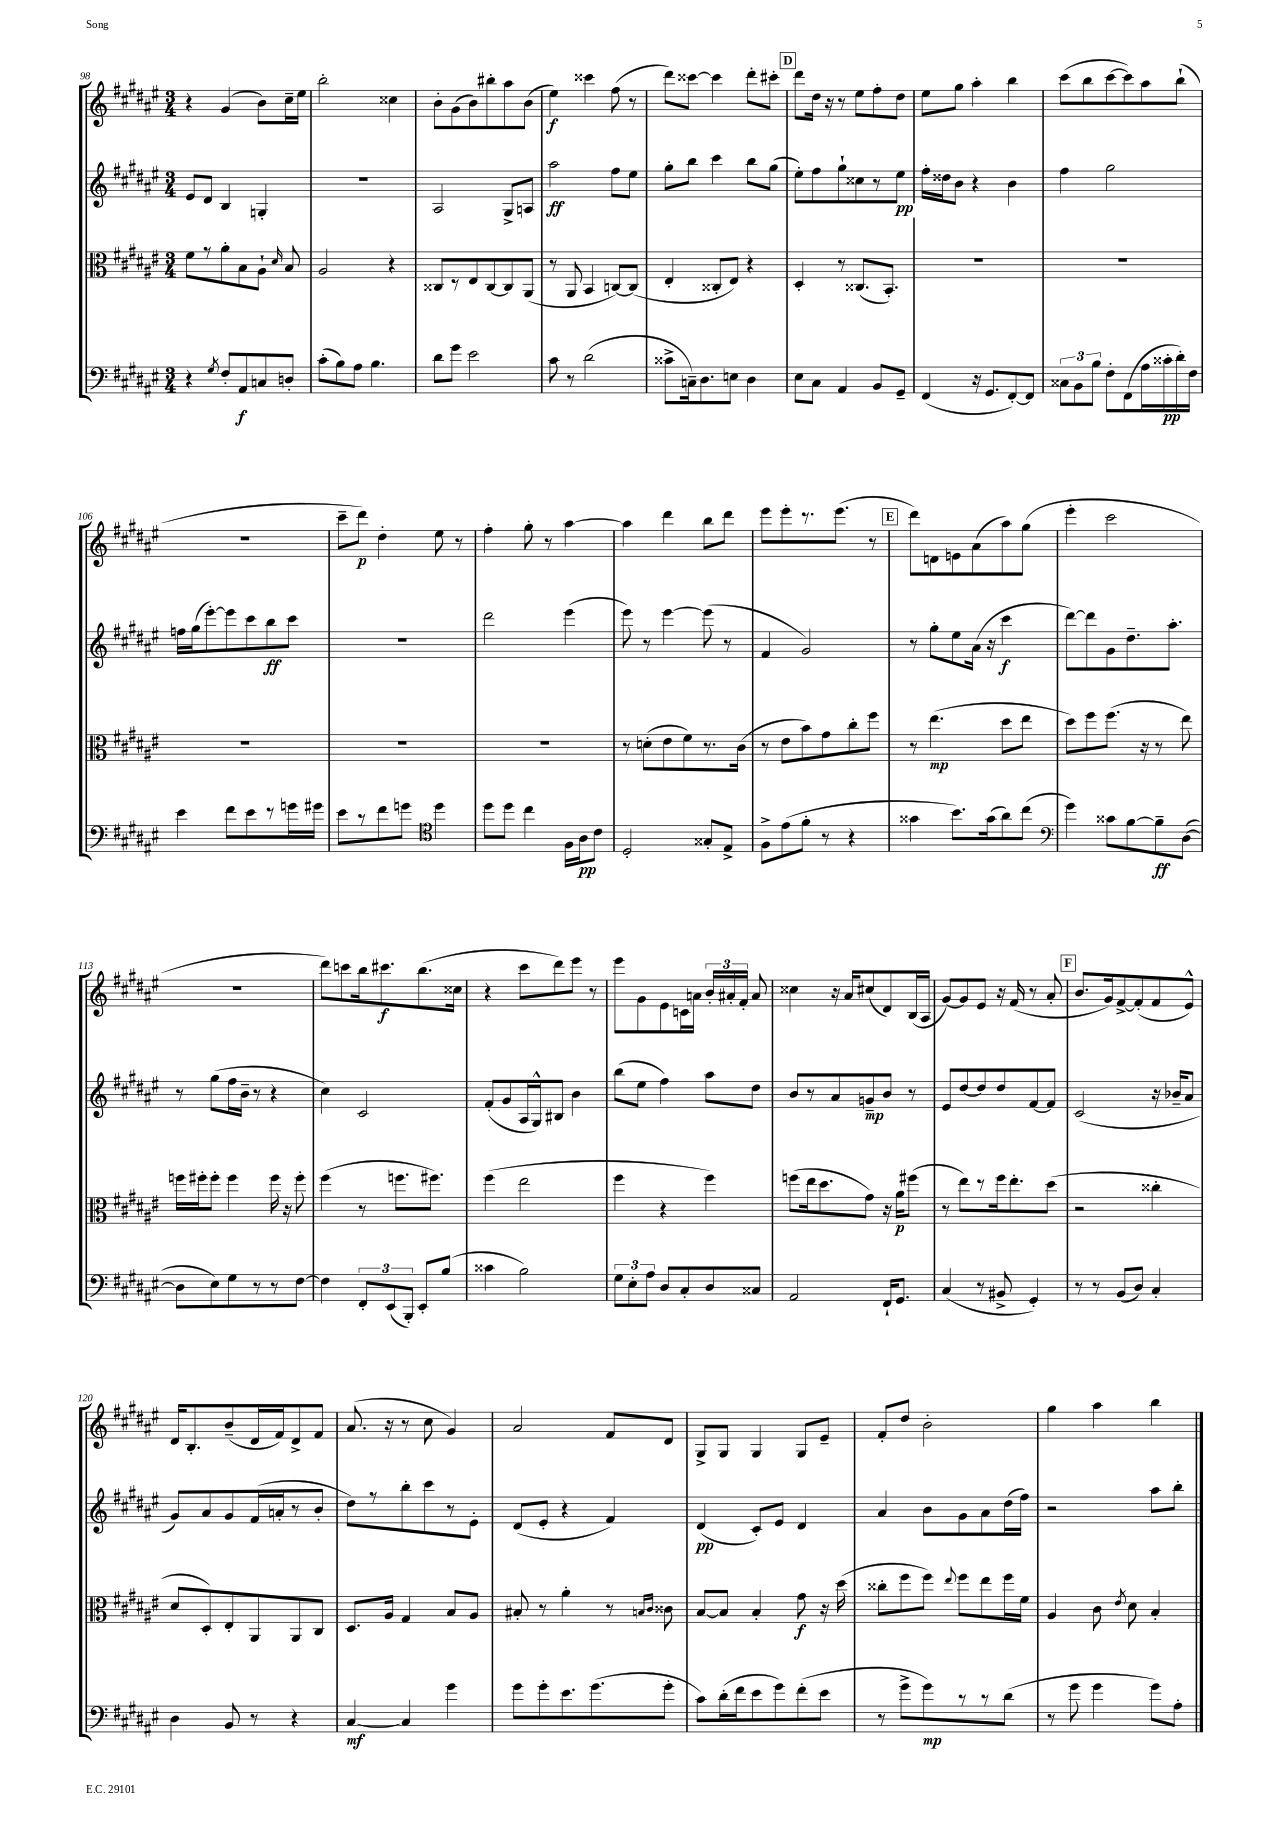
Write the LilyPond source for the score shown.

<<
\new StaffGroup <<
\new Staff = "s0" {
    \clef treble \key fis \major \numericTimeSignature \time 3/4
    \autoBeamOff r4 gis'4( b'8[) cis''16-- eis''16] |
    b''2-. cisis''4 |
    b'8[-. gis'8( b'8) bis''8-. ais''8 b'8]( |
    eis''4\f) cisis'''4 fis''8( r8 |
    dis'''8[) cisis'''8]~ cisis'''4 dis'''8[-. cis'''8]-. |
    \mark \markup { \box "D" } dis'''8[ dis''16] r16 r8 eis''8[ fis''8-. dis''8] |
    eis''8[ gis''8] ais''4-. b''4 |
    cis'''8[( b''8 cis'''8~ cis'''8) ais''8 b''8]-!( |
    R2. |
    cis'''8[-- dis'''8]\p) dis''4-. eis''8 r8 |
    fis''4-. gis''8-. r8 ais''4~ |
    ais''4 dis'''4 b''8[ dis'''8] |
    eis'''8[ eis'''8-. r8. eis'''8.]( r8 |
    \mark \markup { \box "E" } dis'''8[) d'8 e'8 ais'8( ais''8) gis''8]( |
    eis'''4-. cis'''2 |
    R2. |
    dis'''8[) c'''8 b''16 cis'''8.\f b''8.( cisis''16] |
    r4 cis'''8[ dis'''8) eis'''8] r8 |
    eis'''8[ gis'8 eis'8 c'16 a'16] \tuplet 3/2 { b'16[-. ais'16-. fis'16]-. } ais'8 |
    cisis''4 r16 ais'16[ cis''8( dis'8) b16( ais16] |
    gis'8[~) gis'8 eis'8] r16 fis'16( r8 ais'8-. |
    \mark \markup { \box "F" } b'8.[ gis'16) fis'8~-> fis'8-.( fis'8 eis'8]-^) |
    dis'16[ b8.-. b'8--( dis'16 fis'16) dis'8-> fis'8] |
    ais'8.( r16 r8 cis''8 gis'4) |
    ais'2 fis'8[ dis'8] |
    gis8[-> gis8] gis4 gis8[ eis'8]-- |
    fis'8[-. dis''8] b'2-. |
    gis''4 ais''4 b''4 \bar "|." |
}
\new Staff = "s1" {
    \clef treble \key fis \major \numericTimeSignature \time 3/4
    \autoBeamOff eis'8[ dis'8] b4 g4-. |
    R2. |
    ais2 gis8[-> a8] |
    ais''2\ff fis''8[ eis''8] |
    gis''8[-. b''8] cis'''4 b''8[ gis''8]( |
    \mark \markup { \box "D" } eis''8[-.) fis''8 gis''8-! cisis''8 r8 eis''8]\pp |
    fis''16[-. disis''16 b'8] r4 b'4 |
    fis''4 gis''2 |
    f''16[ gis''16( eis'''8~-.) eis'''8 cis'''8 b''8\ff cis'''8] |
    R2. |
    dis'''2 eis'''4( |
    eis'''8) r8 eis'''4~ eis'''8( r8 |
    fis'4 gis'2) |
    \mark \markup { \box "E" } r8 gis''8[-. eis''8 ais'16]( r16 cis'''4\f |
    dis'''8[~) dis'''8 gis'8 dis''8.-- ais''8.]-. |
    r8 gis''8[( fis''16 b'16]-- r8 r4 |
    cis''4) cis'2 |
    fis'8[-.( gis'8 ais16 gis16-^) bis8] b'4 |
    b''8[( eis''8] fis''4) ais''8[ dis''8] |
    b'8[ r8 ais'8 g'8--\mp b'8] r8 |
    eis'8[ dis''8~ dis''8 dis''8 fis'8~ fis'8] |
    \mark \markup { \box "F" } cis'2( r16 bes'16[-- ais'8] |
    gis'8[) ais'8 gis'8 fis'16( a'16-. r8 b'8]-. |
    dis''8[) r8 b''8-. cis'''8 r8 eis'8]-. |
    dis'8[( eis'8]-. r4 fis'4) |
    dis'4\pp( cis'8[-.) eis'8] dis'4 |
    ais'4 b'8[ gis'8 ais'8 dis''16( fis''16]) |
    r2 ais''8[ b''8]-. \bar "|." |
}
\new Staff = "s2" {
    \clef alto \key fis \major \numericTimeSignature \time 3/4
    \autoBeamOff fis'8[ r8 ais'8-. b8 ais8]-! \grace { dis'16 } b8 |
    ais2 r4 |
    cisis8[ r8 eis8 cisis8~ cisis8 ais,8]( |
    r8 ais,8 b,4 c8[~) c8]( |
    eis4-. cisis8[-. eis8]) r4 |
    \mark \markup { \box "D" } dis4-. r8 cisis8.[( b,8.]-.) |
    R2. |
    R2. |
    R2. |
    R2. |
    R2. |
    r8 d'8[-.( eis'8 fis'8) r8. cis'16]( |
    r8 eis'8[ b'8) gis'8 cis''8-. fis''8] |
    \mark \markup { \box "E" } r8 eis''4.\mp( dis''8[ eis''8] |
    dis''8[) fis''8 fis''8.]( r16 r8 eis''8) |
    f''16[ fis''16-. fis''8]-. fis''4 fis''16 r16 fis''8-. |
    fis''4( r8 f''8.[ fis''8.]) |
    fis''4( eis''2 |
    fis''4 r4 fis''4) |
    f''8[( eis''16 dis''8. gis'8]) r16 ais'16[\p fis''8]( |
    r8 eis''8[) r8 fis''16 eis''8.-. dis''8]( |
    \mark \markup { \box "F" } r2 cisis''4-. |
    dis'8[ dis8-.) eis8-. ais,8 ais,8 cis8] |
    dis8.[ ais16] gis4 b8[ ais8] |
    bis8-. r8 ais'4-. r8 \grace { b16[ cis'16] } cisis'8 |
    b8[~ b8] b4-. gis'8\f r16 dis''16( |
    cisis''8[-. fis''8 fis''8]) \appoggiatura { eis''8 } fis''8[ eis''8 fis''16 fis'16] |
    ais4 cis'8 \acciaccatura { eis'8 } dis'8 b4-. \bar "|." |
}
\new Staff = "s3" {
    \clef bass \key fis \major \numericTimeSignature \time 3/4
    \autoBeamOff r4 \acciaccatura { gis8 } fis8[-. ais,8\f c8 d8]-. |
    cis'8[-.( b8) ais8] b4. |
    dis'8[ gis'8] eis'2 |
    cis'8 r8 dis'2( |
    cisis'8[-> c16--) dis8. e8] dis4 |
    \mark \markup { \box "D" } eis8[ cis8] ais,4 b,8[ gis,8]-- |
    fis,4( r16 gis,8.[ fis,8~-.) fis,8] |
    \tuplet 3/2 { cisis8[ b,8 b8] } fis8[-. fis,8( ais16 cisis'16-.\pp dis'16-.) fis16] |
    eis'4 fis'8[ eis'8 r8 g'16 gis'16] |
    eis'8[ r8 fis'8 g'8] \clef tenor dis''4 |
    dis''8[ dis''8] cis''4 fis16[ ais16\pp cis'8] |
    dis2-. gisis8[-. eis8]-> |
    fis8[-> eis'8( fis'8]-. r8 r4 |
    \mark \markup { \box "E" } gisis'4 b'8.[) gisis'16( ais'8) cis''8]( |
    \clef bass gis'4) cisis'8[ b8~ b8--\ff dis8]~( |
    dis8[ eis8) gis8 r8 r8 fis8]~ |
    fis4 \tuplet 3/2 { fis,8[-. eis,8( b,,8]-.) } eis,8[-. b8]( |
    cisis'4 b2) |
    \tuplet 3/2 { gis8[ eis8-. ais8] } dis8[ cis8-. dis8 cisis8] |
    ais,2 fis,16[-! gis,8.] |
    cis4( r8 bis,8-> gis,4-.) |
    \mark \markup { \box "F" } r8 r8 b,8[( dis8]) cis4-. |
    dis4 b,8 r8 r4 |
    cis4~\mf cis4 gis'4 |
    gis'8[ gis'8-. eis'8. gis'8.( gis'8]-. |
    cis'8[) dis'16-.( fis'16 eis'8 gis'8) fis'8-.( eis'8] |
    r8 gis'8[-> gis'8\mp) r8 r8 dis'8]( |
    r8 gis'8 gis'4 gis'8[) ais8]-. \bar "|." |
}
>>
>>
\layout { \context { \Score currentBarNumber = #98 } }
